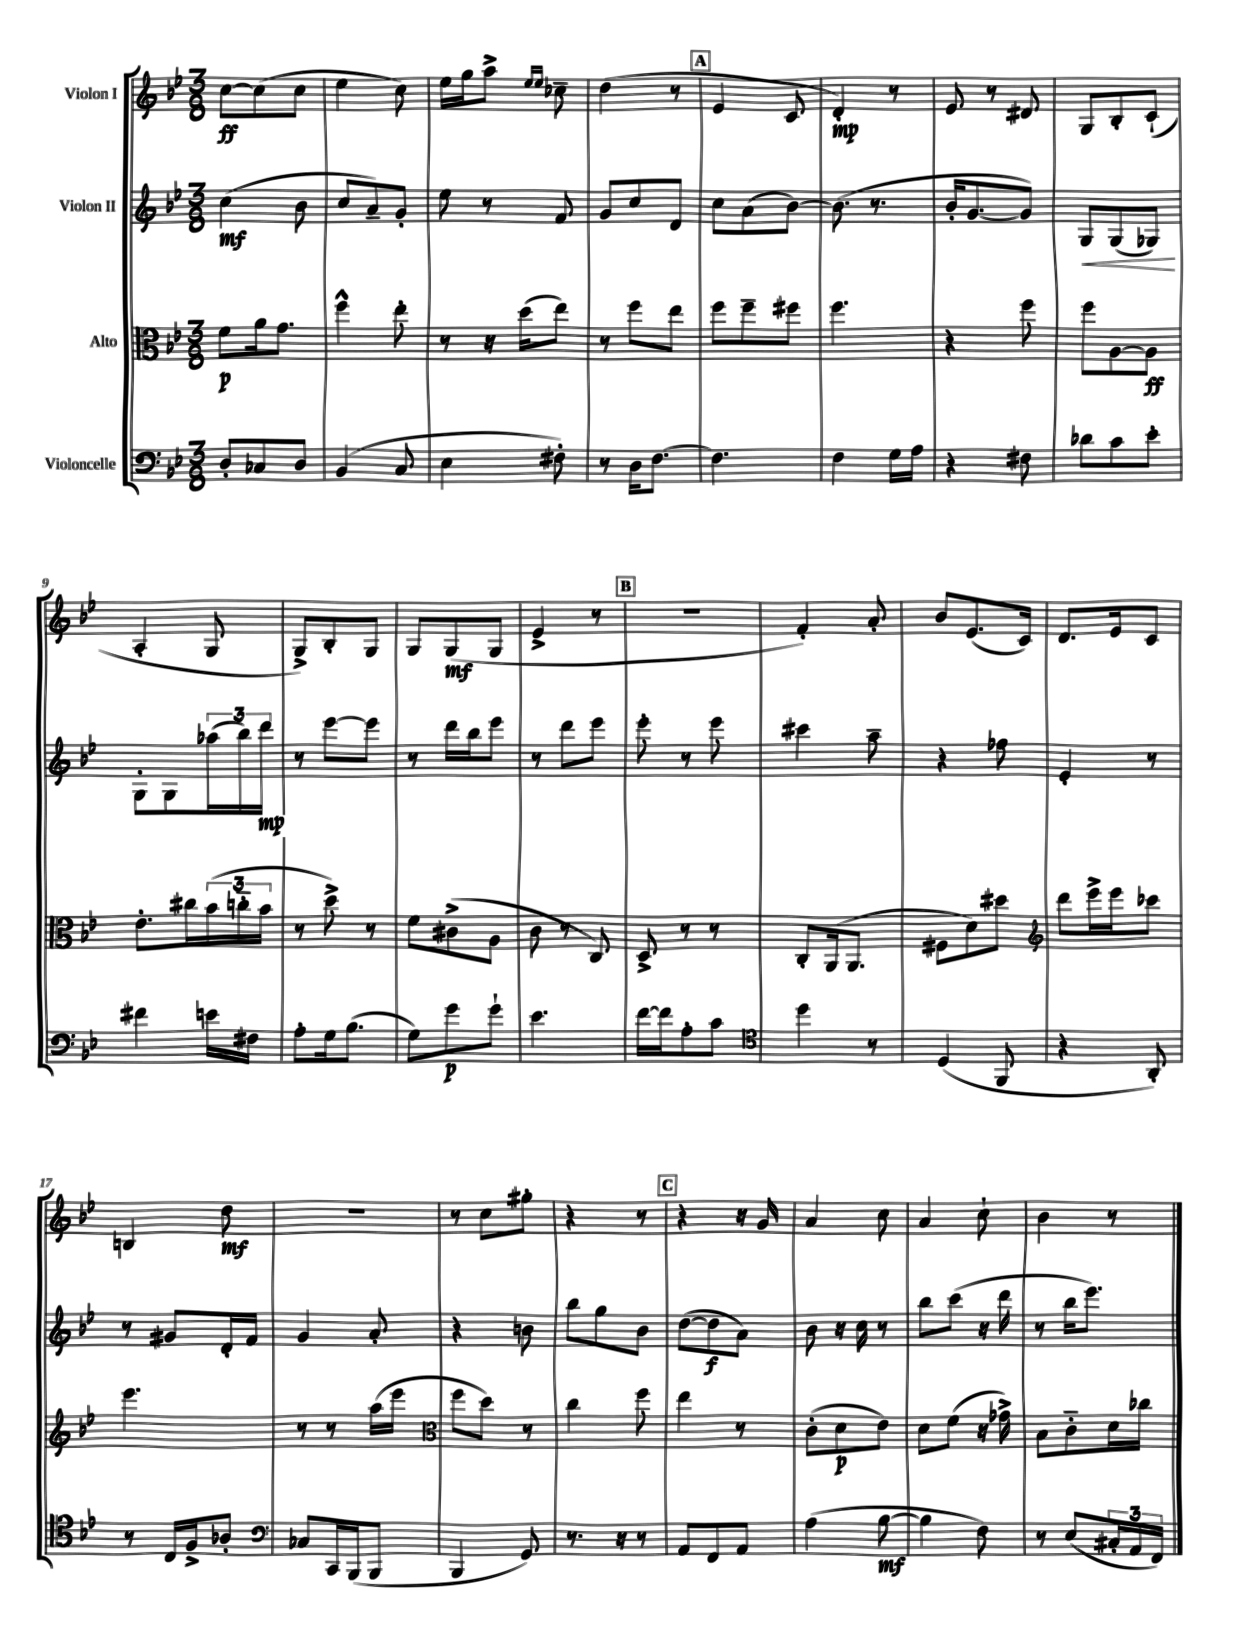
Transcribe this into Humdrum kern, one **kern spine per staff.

**kern	**kern	**kern	**kern
*staff4	*staff3	*staff2	*staff1
*clefF4	*clefC3	*clefG2	*clefG2
*k[b-e-]	*k[b-e-]	*k[b-e-]	*k[b-e-]
*M3/8	*M3/8	*M3/8	*M3/8
8D'	8f	(4cc	[8cc
8C-	16a	.	(8cc]
.	8.g	.	.
8D	.	8b-	8cc
=	=	=	=
(4BB-	4ff^^	8cc	4ee-
.	.	8a~)	.
8C	8ee-'	8g'	8cc)
=	=	=	=
4E-	8r	8ee-	16ee-
.	.	.	16gg
.	16r	8r	8aa^
.	(16dd	.	.
.	.	.	16qqee-
.	.	.	16qqee-
8F#')	8ee-)	8f	8cc-~
=	=	=	=
8r	8r	8g	(4dd
16D	8ff	8cc	.
[8.F	.	.	.
.	8ee-	8d	8r
=	=	=	=
4.F]	8ff	8cc	4e-
.	8ff~	(8a	.
.	8ff#	[8b-)	8c
=	=	=	=
4F	4.ff	(8.b-]	4d')
.	.	8.r	.
16G	.	.	8r
16A	.	.	.
=	=	=	=
4r	4r	16b-'	8e-
.	.	[8.g	.
.	.	.	8r
8F#	8ff	8g])	8d#
=	=	=	=
8d-	8ff	8G	8G
8c	[8A	(8G	8B-'
8e-'	8A]	8G-)	(8c`
=	=	=	=
4f#	8.e-'	8G'	4A'
.	.	8G	.
.	16cc#	.	.
16e	(24b-	(24aa-	8G
.	24cc'~	24bb-)	.
16F#	.	.	.
.	24b-	24ddd	.
=	=	=	=
8A'	8r	8r	8G^)
16G	8dd^)	[8eee-	8B-'
(8.B-	.	.	.
.	8r	8eee-]	8G
=	=	=	=
8G)	8f	8r	8G
8g	(8c#^	16ddd	(8G
.	.	16bb-	.
8g`	8A	8eee-	8G
=	=	=	=
4.e-	8c	8r	4e-^
.	8r	8ddd	.
.	8C)	8eee-	8r
=	=	=	=
[16f	8D^	8eee-'	4.r
16f]	.	.	.
8A'	8r	8r	.
8c	8r	8eee-	.
=	=	=	=
*clefC4	*	*	*
4dd	8C'	4ccc#	4f')
.	(16AA	.	.
.	8.AA	.	.
8r	.	8aa~	8a'
=	=	=	=
(4D	8F#	4r	8b-
.	8d)	.	(8.e-
8FF	8dd#	8ff-	.
.	.	.	16c)
=	=	=	=
*	*clefG2	*	*
4r	8ddd	4e-'	8.d
.	16eee-^	.	.
.	16eee-	.	16e-
8AA')	8ccc-	8r	8c
=	=	=	=
8r	4.eee-	8r	4B
16C	.	8g#	.
16F^	.	.	.
8A-'	.	16d'	8dd
.	.	16f	.
=	=	=	=
*clefF4	*	*	*
8C-	8r	4g	4.r
16CC	8r	.	.
(16BBB-	.	.	.
8BBB-	(16aa	8a'	.
.	16eee-	.	.
=	=	=	=
*	*clefC3	*	*
4BBB-	8ff	4r	8r
.	8dd)	.	8cc
8GG)	8r	8b	8gg#'
=	=	=	=
8.r	4cc	8bb-	4r
.	.	8gg	.
16r	.	.	.
8r	8ff	8b-	8r
=	=	=	=
8AA	4ee-	([8dd	4r
8FF	.	8dd]	.
8AA	8r	8a)	16r
.	.	.	16g
=	=	=	=
(4A	(8c'	8b-	4a
.	8d	16r	.
.	.	16cc	.
[8B-	8e-)	8r	8cc
=	=	=	=
4B-]	8d	8bb-	4a
.	(8f	(8ccc	.
8F)	16r	16r	8cc`
.	16g-^)	16ddd	.
=	=	=	=
8r	8B-	8r	4b-
(8E-	8c'~	16bb-	.
.	.	8.eee-)	.
24C#'	16d	.	8r
24AA	.	.	.
.	16cc-	.	.
24FF)	.	.	.
==	==	==	==
*-	*-	*-	*-
